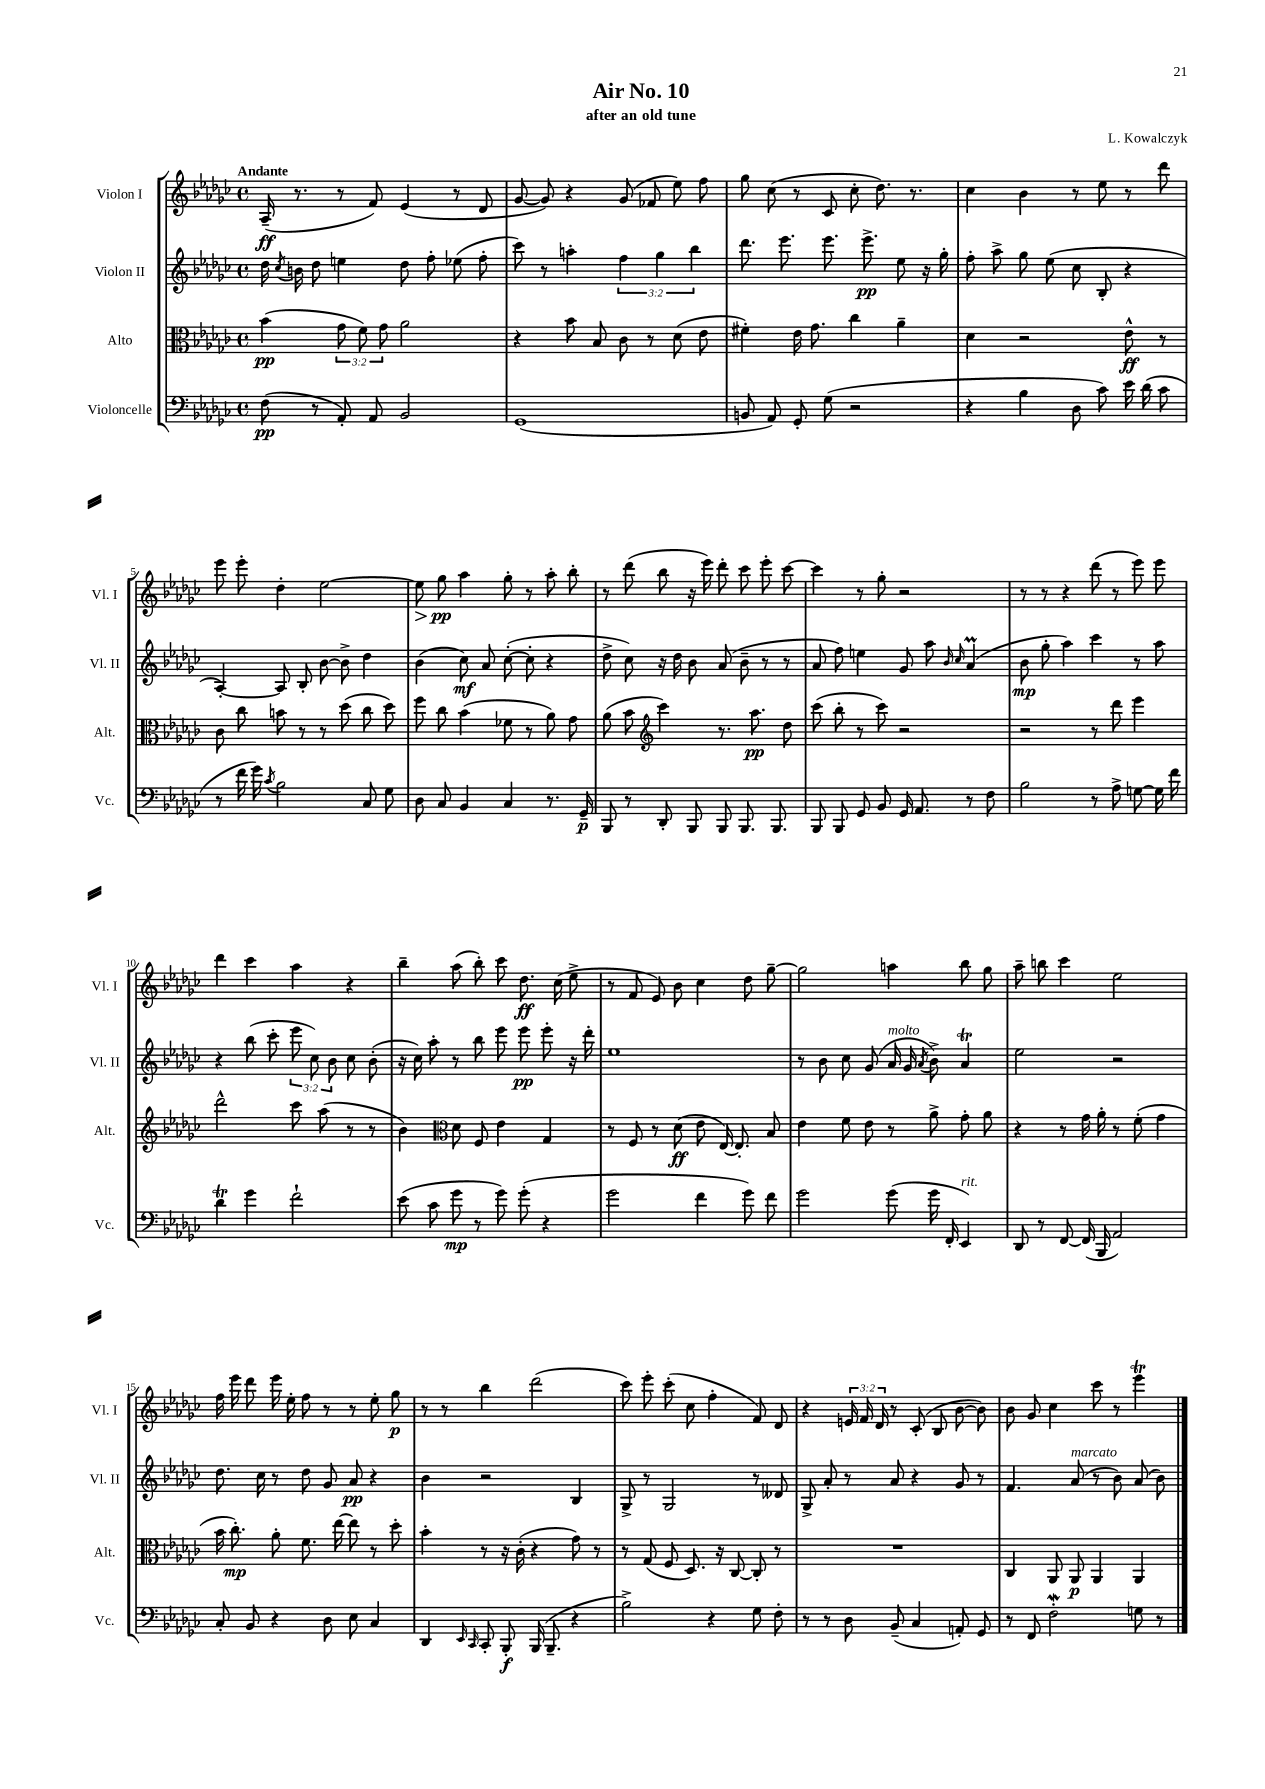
\header { title = "Air No. 10" composer = "L. Kowalczyk" subtitle = "after an old tune" }
<<
\new StaffGroup <<
\new Staff = "s0" \with { instrumentName = "Violon I" shortInstrumentName = "Vl. I" } {
    \clef treble \key ges \major \defaultTimeSignature \time 4/4 \override Staff.TupletNumber.text = #tuplet-number::calc-fraction-text \tempo "Andante"
    \autoBeamOff aes16--\ff( r8. r8 f'8) ees'4( r8 des'8 |
    ges'8~ ges'8) r4 ges'8( fes'8 ees''8) f''8 |
    ges''8 ces''8( r8 ces'8 ces''8-. des''8.) r8. |
    ces''4 bes'4 r8 ees''8 r8 des'''8 |
    ees'''8 ees'''8-. des''4-. ees''2~ |
    ees''8\> ges''8\pp\! aes''4 ges''8-. r8 aes''8-. bes''8-. |
    r8 des'''8( bes''8 r16 ees'''16) des'''8-. ces'''8 ees'''8-. ces'''8~ |
    ces'''4 r8 ges''8-. r2 |
    r8 r8 r4 des'''8( r8 ees'''8) ees'''8 |
    des'''4 ces'''4 aes''4 r4 |
    bes''4-- aes''8( bes''8-.) ces'''8 des''8.\ff ces''16( ees''8-> |
    r8 f'8 ees'8) bes'8 ces''4 des''8 ges''8~-- |
    ges''2 a''4 bes''8 ges''8 |
    aes''8-- b''8 ces'''4 ees''2 |
    f''16 ees'''16 des'''8 ees'''16 ees''16-. f''8 r8 r8 ees''8-. ges''8\p |
    r8 r8 bes''4 des'''2( |
    ces'''8) ees'''8-. ces'''8-.( ces''8 f''4-. f'8) des'8 |
    r4 \tuplet 3/2 { e'16 f'16 des'16 } r8 ces'8-.( bes8 bes'8~ bes'8) |
    bes'8 ges'8 ces''4 ces'''8 r8 ees'''4\trill \bar "|." |
}
\new Staff = "s1" \with { instrumentName = "Violon II" shortInstrumentName = "Vl. II" } {
    \clef treble \key ges \major \defaultTimeSignature \time 4/4 \override Staff.TupletNumber.text = #tuplet-number::calc-fraction-text
    \autoBeamOff des''16 \acciaccatura { ces''8 } b'16 des''8 e''4 des''8 f''8-. ees''8( f''8-. |
    ces'''8) r8 a''4-. \tuplet 3/2 { f''4 ges''4 bes''4 } |
    des'''8. ees'''8. ees'''8. ees'''8.->\pp ees''8 r16 ges''16-. |
    f''8-. aes''8-> ges''8 ees''8( ces''8 bes8-. r4 |
    aes4~-.) aes8 bes8-. bes'8~ bes'8-> des''4 |
    bes'4( ces''8\mf) aes'8 ces''8~-.( ces''8-. r4 |
    des''8-> ces''8) r16 des''16 bes'8 aes'8( bes'8-- r8 r8 |
    aes'8 f''8) e''4 ges'8 aes''8 \grace { bes'16 ces''16 } aes'4\prall( |
    bes'8\mp ges''8-. aes''4) ces'''4 r8 aes''8 |
    r4 bes''8( ces'''8-. \tuplet 3/2 { ees'''8 ces''8) bes'8 } ces''8 bes'8-.( |
    r16 ces''16) aes''8-. r8 bes''8 ees'''8 ees'''8\pp ees'''8-. r16 des'''16-. |
    ees''1 |
    r8 bes'8 ces''8 ges'8( aes'16^\markup { \italic "molto" } ges'16 \acciaccatura { aes'8 } bes'8->) aes'4\trill |
    ees''2 r2 |
    des''8. ces''16 r8 des''8 ges'8 aes'8\pp r4 |
    bes'4 r2 bes4 |
    ges8-> r8 ges2 r8 deses'8 |
    ges8-> aes'8-. r8 aes'8 r4 ges'8 r8 |
    f'4. aes'8^\markup { \italic "marcato" }( r8 bes'8) aes'8( bes'8) \bar "|." |
}
\new Staff = "s2" \with { instrumentName = "Alto" shortInstrumentName = "Alt." } {
    \clef alto \key ges \major \defaultTimeSignature \time 4/4 \override Staff.TupletNumber.text = #tuplet-number::calc-fraction-text
    \autoBeamOff bes'4\pp( \tuplet 3/2 { ges'8 f'8) ges'8 } aes'2 |
    r4 bes'8 bes8 ces'8 r8 des'8( ees'8 |
    fis'4-.) ees'16 ges'8. ces''4 aes'4-- |
    des'4 r2 ees'8-^\ff r8 |
    ces'8 ces''8 b'8 r8 r8 des''8( ces''8 des''8) |
    f''8 ces''8 bes'4( fes'8 r8 aes'8) ges'8 |
    aes'8( bes'8 \clef treble ces'''4) r8. aes''8.\pp des''8 |
    ces'''8( bes''8-. r8 ces'''8) r2 |
    r2 r8 des'''8 ees'''4 |
    des'''2-^ ces'''8 aes''8( r8 r8 |
    bes'4) \clef alto des'8 f8 ees'4 ges4 |
    r8 f8 r8 des'8\ff( ees'8 ees16~) ees8.-. bes8 |
    ees'4 f'8 ees'8 r8 aes'8-> ges'8-. aes'8 |
    r4 r8 ges'16 aes'16-. r8 f'8-.( ges'4 |
    bes'16 ces''8.-.\mp) aes'8-. f'8. ees''16~ ees''8 r8 des''8-. |
    bes'4-. r8 r16 ces'16-.( r4 ges'8) r8 |
    r8 ges8( f8 des8.) r16 ces8~ ces8-. r8 |
    R1 |
    ces4 aes,8 aes,8\p aes,4 aes,4 \bar "|." |
}
\new Staff = "s3" \with { instrumentName = "Violoncelle" shortInstrumentName = "Vc." } {
    \clef bass \key ges \major \defaultTimeSignature \time 4/4
    \autoBeamOff f8\pp( r8 aes,8-.) aes,8 bes,2 |
    ges,1( |
    b,8 aes,8) ges,8-. ges8( r2 |
    r4 bes4 des8 ces'8) ees'16 des'16( ces'8 |
    r8 f'16 ges'16) \acciaccatura { ces'8 } bes2 ces8 ges8 |
    des8 ces8 bes,4 ces4 r8. ges,16--\p |
    bes,,8 r8 des,8-. bes,,8 bes,,8 bes,,8. bes,,8. |
    bes,,8 bes,,8 ges,8 bes,8 ges,16 aes,8. r8 f8 |
    bes2 r8 aes8-> g8~ g16 f'16 |
    des'4\trill ges'4 f'2-! |
    ees'8( ces'8 ges'8\mp r8 ges'8) ges'8-.( r4 |
    ges'2 f'4 ges'8) f'8 |
    ges'2 ges'8( ges'16 f,16-. ees,4^\markup { \italic "rit." }) |
    des,8 r8 f,8~ f,16( bes,,16 aes,2) |
    ces8-. bes,8 r4 des8 ees8 ces4 |
    des,4 \grace { ees,16 ces,16 } ces,8-. bes,,8-.\f bes,,16( bes,,8.-- r4 |
    bes2->) r4 ges8 f8-. |
    r8 r8 des8 bes,8--( ces4 a,8-.) ges,8 |
    r8 f,8 f2-.\mordent g8 r8 \bar "|." |
}
>>
>>
